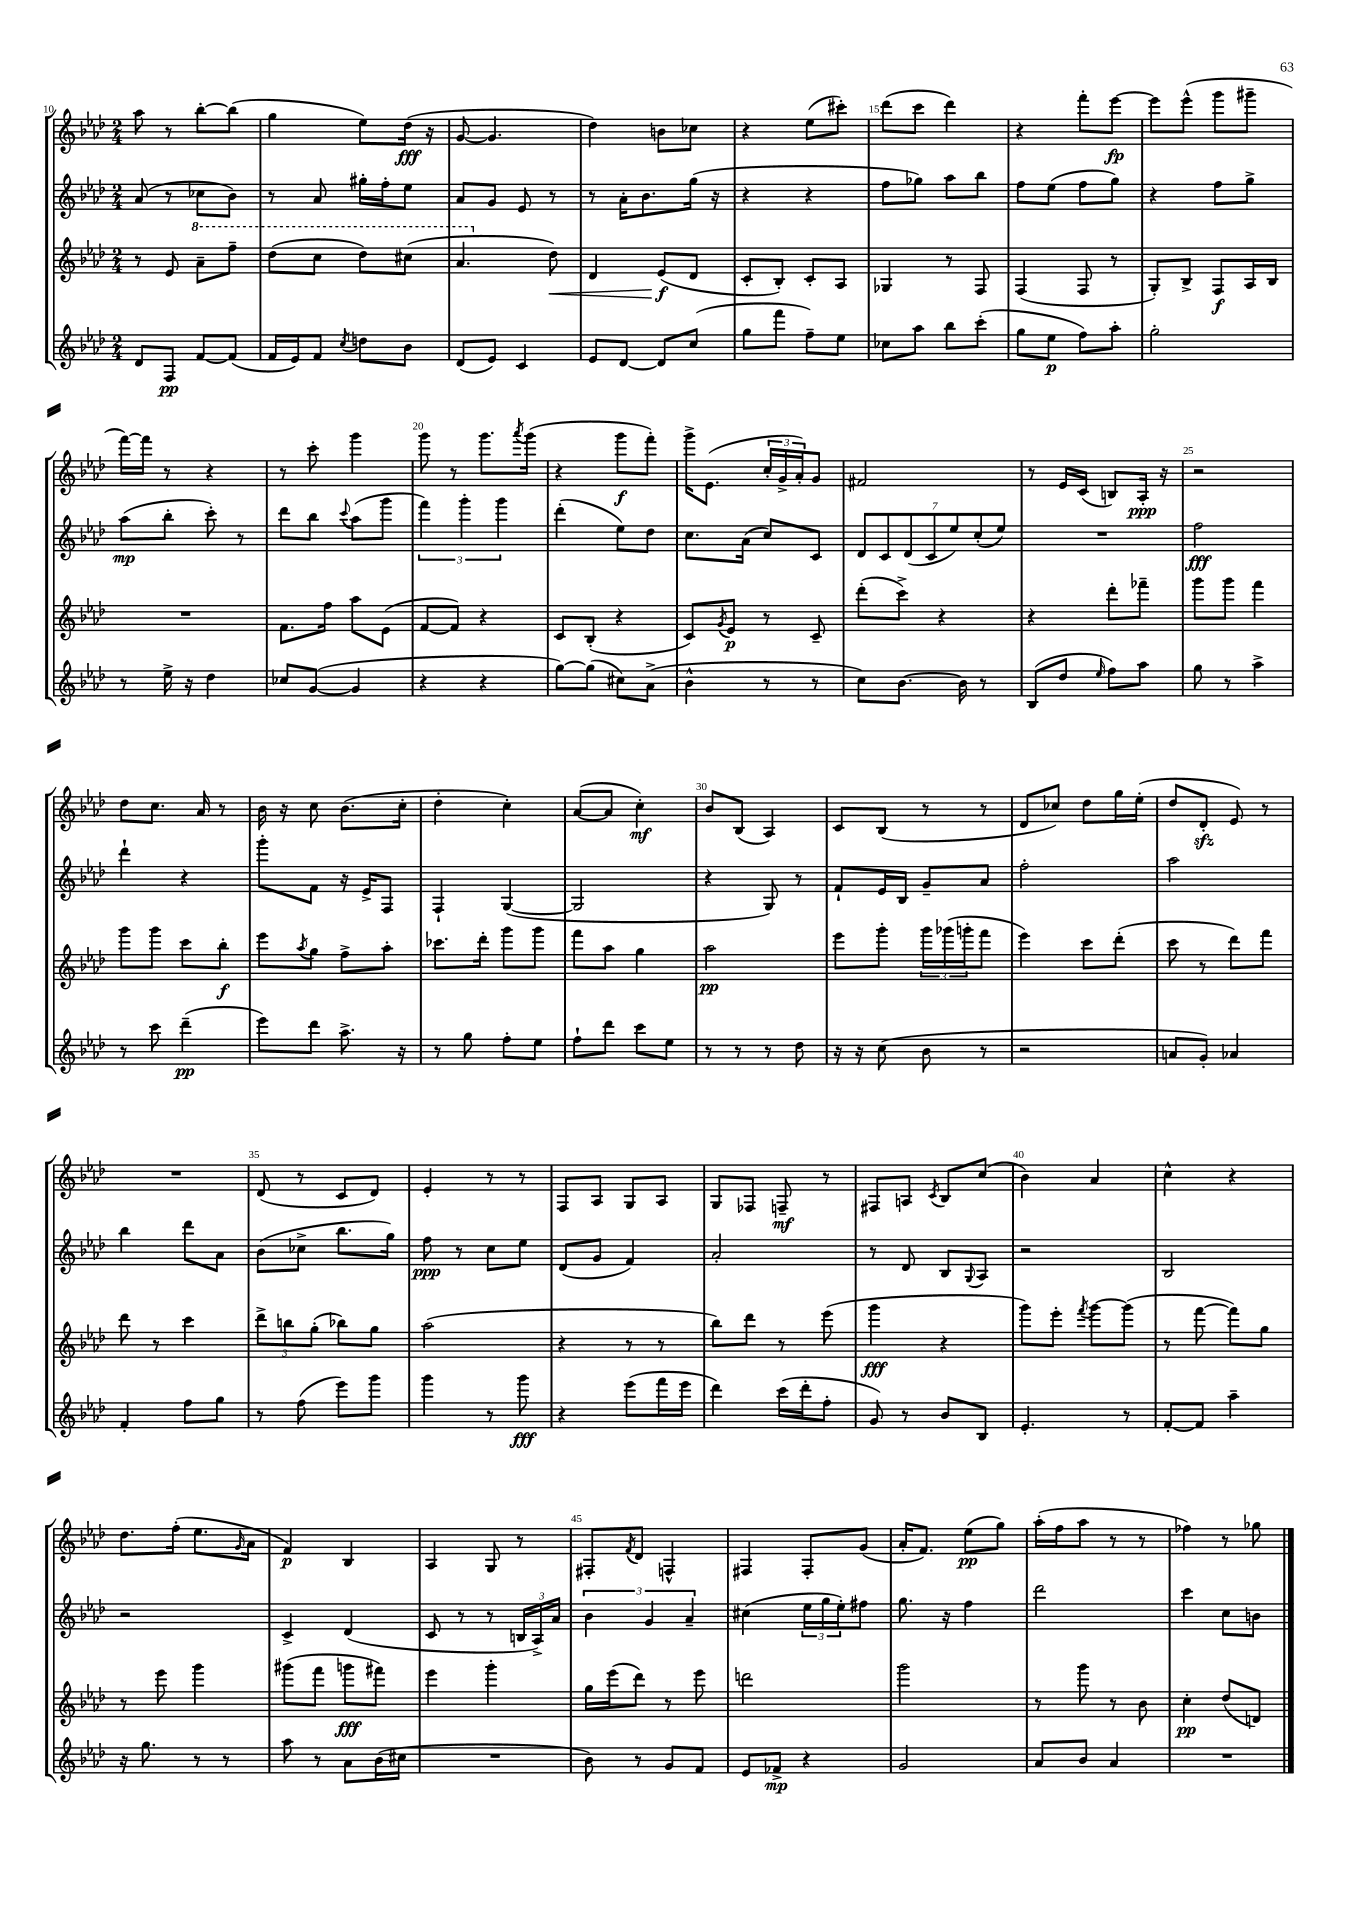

**kern	**dynam	**kern	**dynam	**kern	**dynam	**kern	**dynam
*part4	*part4	*part3	*part3	*part2	*part2	*part1	*part1
*staff4	*staff4	*staff3	*staff3	*staff2	*staff2	*staff1	*staff1
*clefG2	*	*clefG2	*	*clefG2	*	*clefG2	*
*k[b-e-a-d-]	*	*k[b-e-a-d-]	*	*k[b-e-a-d-]	*	*k[b-e-a-d-]	*
*M2/4	*	*M2/4	*	*M2/4	*	*M2/4	*
=10	=10	=10	=10	=10	=10	=10	=10
8d-/L	.	8r	.	(8a-/	.	8aa-\	.
8F/J	pp	8e-/	.	8r	.	8r	.
*	*	*8va	*	*	*	*	*
[8f/L	.	8aa-~\L	.	8cc-X\L	.	[8bb-'\L	.
(8f/J]	.	8fff~\J	.	8b-\J)	.	(8bb-\J]	.
=11	=11	=11	=11	=11	=11	=11	=11
16f/LL	.	(8ddd-\L	.	8r	.	4gg\	.
16e-/J)	.	.	.	.	.	.	.
8f/J	.	8ccc\J	.	8a-/	.	.	.
8qcc/	.	.	.	.	.	.	.
8ddn\L	.	8ddd-\L)	.	16gg#X'\LL	.	8ee-\L)	.
.	.	.	.	16ff'\J	.	.	.
8b-\J	.	(8ccc#X\J	.	8ee-\J	.	(16dd-\Jk	fff
.	.	.	.	.	.	16r	.
=12	=12	=12	=12	=12	=12	=12	=12
(8d-/L	.	4.aa-/	.	8a-/L	.	[8g/	.
8e-/J)	.	.	.	8g/J	.	4.g/]	.
4c/	.	.	.	8e-/	.	.	.
*	*	*X8va	*	*	*	*	*
!	!	!	!LO:HP:b	!	!	!	!
.	.	8dd-\)	<	8r	.	.	.
=13	=13	=13	=13	=13	=13	=13	=13
8e-/L	.	4d-/	.	8r	.	4dd-\)	.
[8d-/J	.	.	.	16a-'\KL	.	.	.
.	.	.	.	8.b-\	.	.	.
8d-/L]	.	(8e-/L	f	.	.	8bn\L	.
(8cc/J	.	8d-/J	[	(16gg\Jk	.	8cc-X\J	.
.	.	.	.	16r	.	.	.
=14	=14	=14	=14	=14	=14	=14	=14
8gg\L	.	8c'/L	.	4r	.	4r	.
8fff\J	.	8B-'/J)	.	.	.	.	.
8ff~\L)	.	8c'/L	.	4r	.	(8ee-\L	.
8ee-\J	.	8A-/J	.	.	.	8ccc#X'\J)	.
=15	=15	=15	=15	=15	=15	=15	=15
8cc-X\L	.	4G-X/	.	8ff\L	.	(8ddd-\L	.
8aa-\J	.	.	.	8gg-X\J)	.	8ccc\J	.
8bb-\L	.	8r	.	8aa-\L	.	4ddd-\)	.
(8ccc'\J	.	8F/	.	8bb-\J	.	.	.
=16	=16	=16	=16	=16	=16	=16	=16
8gg\L	.	(4F/	.	8ff\L	.	4r	.
8ee-\J	p	.	.	(8ee-\J	.	.	.
8ff\L)	.	8F/	.	8ff\L	.	8fff'\L	.
8aa-'\J	.	8r	.	8gg\J)	.	[8eee-\J	fp
=17	=17	=17	=17	=17	=17	=17	=17
2gg'\	.	8G'/L)	.	4r	.	8eee-\L]	.
.	.	8B-^/J	.	.	.	(8eee-^^\J	.
.	.	8F/L	f	8ff\L	.	8ggg\L	.
.	.	16A-/L	.	8gg^\J	.	8ggg#X~\J	.
.	.	16B-/JJ	.	.	.	.	.
!!LO:LB:g=z
=18	=18	=18	=18	=18	=18	=18	=18
8r	.	2r	.	(8aa-\L	mp	[16fff\LL)	.
.	.	.	.	.	.	16fff\JJ]	.
16ee-^\	.	.	.	8bb-'\J	.	8r	.
16r	.	.	.	.	.	.	.
4dd-\	.	.	.	8ccc'\)	.	4r	.
.	.	.	.	8r	.	.	.
=19	=19	=19	=19	=19	=19	=19	=19
8cc-X/L	.	8.f\L	.	8ddd-\L	.	8r	.
([8g/J	.	.	.	8bb-\J	.	8ccc'\	.
.	.	16ff\Jk	.	.	.	.	.
.	.	.	.	8qqccc/	.	.	.
4g/]	.	8aa-\L	.	(8aa-\L	.	4ggg\	.
.	.	(8e-\J	.	8ggg\J	.	.	.
=20	=20	=20	=20	=20	=20	=20	=20
4r	.	[8f/L	.	6fff\)	.	8ggg\	.
.	.	8f/J])	.	.	.	8r	.
.	.	.	.	6ggg'\	.	.	.
4r	.	4r	.	.	.	8.ggg\L	.
.	.	.	.	6ggg\	.	.	.
.	.	.	.	.	.	8qaaa-/	.
.	.	.	.	.	.	(16ggg\Jk	.
=21	=21	=21	=21	=21	=21	=21	=21
[8gg\L)	.	8c/L	.	(4ddd-'\	.	4r	.
(8gg\J]	.	(8B-'/J	.	.	.	.	.
8cc#X\L)	.	4r	.	8ee-\L)	.	8ggg\L	f
(8a-^\J	.	.	.	8dd-\J	.	8fff'\J)	.
=22	=22	=22	=22	=22	=22	=22	=22
4b-^^\	.	8c/L)	.	8.cc\L	.	16ggg^\KL	.
.	.	.	.	.	.	(8.e-\J	.
.	.	8qg/	.	.	.	.	.
.	.	8e-/J	p	.	.	.	.
.	.	.	.	(16a-\Jk	.	.	.
8r	.	8r	.	8cc/L)	.	24cc'/LL	.
.	.	.	.	.	.	24g^/	.
.	.	.	.	.	.	24a-'/J)	.
8r	.	8c~/	.	8c/J	.	8g/J	.
=23	=23	=23	=23	=23	=23	=23	=23
8cc\L)	.	(8ddd-'\L	.	14d-/L	.	2f#X/	.
.	.	.	.	14c/	.	.	.
[8.b-\J	.	8ccc^\J)	.	.	.	.	.
.	.	.	.	(14d-/	.	.	.
.	.	.	.	14c/	.	.	.
.	.	4r	.	.	.	.	.
.	.	.	.	14ee-/)	.	.	.
16b-\]	.	.	.	.	.	.	.
.	.	.	.	(14cc'/	.	.	.
8r	.	.	.	.	.	.	.
.	.	.	.	14ee-/J)	.	.	.
=24	=24	=24	=24	=24	=24	=24	=24
(8B-/L	.	4r	.	2r	.	8r	.
8dd-/J	.	.	.	.	.	16e-/LL	.
.	.	.	.	.	.	(16c/JJ	.
16qqee-/	.	.	.	.	.	.	.
8ff\L)	.	8ddd-'\L	.	.	.	8Bn/L)	.
8aa-\J	.	8fff-X~\J	.	.	.	16A-'/Jk	ppp
.	.	.	.	.	.	16r	.
=25	=25	=25	=25	=25	=25	=25	=25
8gg\	.	8ggg\L	.	2ff\	fff	2r	.
8r	.	8ggg\J	.	.	.	.	.
4aa-^\	.	4fff\	.	.	.	.	.
!!LO:LB:g=z
=26	=26	=26	=26	=26	=26	=26	=26
8r	.	8ggg\L	.	4ddd-`\	.	8dd-\L	.
8ccc\	.	8ggg\J	.	.	.	8.cc\J	.
(4ddd-~\	pp	8ccc\L	.	4r	.	.	.
.	.	.	.	.	.	16a-/	.
.	.	8bb-'\J	f	.	.	8r	.
=27	=27	=27	=27	=27	=27	=27	=27
8eee-\L)	.	8eee-\L	.	8ggg'\L	.	16b-\	.
.	.	.	.	.	.	16r	.
.	.	8qaa-/	.	.	.	.	.
8ddd-\J	.	8gg\J	.	8f\J	.	8cc\	.
8.aa-^\	.	8ff^\L	.	16r	.	(8.b-\L	.
.	.	.	.	16e-^/KL	.	.	.
.	.	8aa-'\J	.	8F/J	.	.	.
16r	.	.	.	.	.	16cc'\Jk	.
=28	=28	=28	=28	=28	=28	=28	=28
8r	.	8.ccc-X\L	.	4F`/	.	4dd-'\	.
8gg\	.	.	.	.	.	.	.
.	.	16ddd-'\Jk	.	.	.	.	.
8ff'\L	.	8ggg\L	.	([4G/	.	4cc'\)	.
8ee-\J	.	8ggg\J	.	.	.	.	.
=29	=29	=29	=29	=29	=29	=29	=29
8ff`\L	.	8fff\L	.	2G/]	.	([8a-/L	.
8ddd-\J	.	8aa-\J	.	.	.	8a-/J]	.
8ccc\L	.	4gg\	.	.	.	4cc'\)	mf
8ee-\J	.	.	.	.	.	.	.
=30	=30	=30	=30	=30	=30	=30	=30
8r	.	2aa-\	pp	4r	.	8b-/L	.
8r	.	.	.	.	.	(8B-/J	.
8r	.	.	.	8G/)	.	4A-/)	.
8dd-\	.	.	.	8r	.	.	.
=31	=31	=31	=31	=31	=31	=31	=31
16r	.	8eee-\L	.	8f`/L	.	8c/L	.
16r	.	.	.	.	.	.	.
(8cc\	.	8ggg'\J	.	16e-/L	.	(8B-/J	.
.	.	.	.	16B-/JJ	.	.	.
8b-\	.	24ggg\LL	.	8g~/L	.	8r	.
.	.	(24ggg-X\	.	.	.	.	.
.	.	24gggn'\J	.	.	.	.	.
8r	.	8fff\J	.	8a-/J	.	8r	.
=32	=32	=32	=32	=32	=32	=32	=32
2r	.	4eee-\)	.	2ff'\	.	8d-/L	.
.	.	.	.	.	.	8cc-X/J)	.
.	.	8ccc\L	.	.	.	8dd-\L	.
.	.	(8ddd-'\J	.	.	.	16gg\L	.
.	.	.	.	.	.	(16ee-'\JJ	.
=33	=33	=33	=33	=33	=33	=33	=33
8an/L	.	8ccc\	.	2aa-\	.	8dd-/L	.
8g'/J)	.	8r	.	.	.	8d-zz'/J	.
4a-X/	.	8ddd-\L)	.	.	.	8e-/)	.
.	.	8fff\J	.	.	.	8r	.
!!LO:LB:g=z
=34	=34	=34	=34	=34	=34	=34	=34
4f'/	.	8ddd-\	.	4bb-\	.	2r	.
.	.	8r	.	.	.	.	.
8ff\L	.	4ccc\	.	8ddd-\L	.	.	.
8gg\J	.	.	.	8a-\J	.	.	.
=35	=35	=35	=35	=35	=35	=35	=35
8r	.	12ddd-^\L	.	(8b-\L	.	(8d-/	.
.	.	12bbn\	.	.	.	.	.
(8ff\	.	.	.	8cc-X^\J	.	8r	.
.	.	(12gg'\J	.	.	.	.	.
8eee-\L)	.	8bb-X\L)	.	8.bb-\L	.	8c/L	.
8ggg\J	.	8gg\J	.	.	.	8d-/J)	.
.	.	.	.	16gg\Jk)	.	.	.
=36	=36	=36	=36	=36	=36	=36	=36
4ggg\	.	(2aa-\	.	8ff\	ppp	4e-'/	.
.	.	.	.	8r	.	.	.
8r	.	.	.	8cc\L	.	8r	.
8ggg\	fff	.	.	8ee-\J	.	8r	.
=37	=37	=37	=37	=37	=37	=37	=37
4r	.	4r	.	(8d-/L	.	8F/L	.
.	.	.	.	8g/J	.	8A-/J	.
(8eee-\L	.	8r	.	4f/)	.	8G/L	.
16fff\L	.	8r	.	.	.	8A-/J	.
16eee-\JJ	.	.	.	.	.	.	.
=38	=38	=38	=38	=38	=38	=38	=38
4ddd-\)	.	8bb-\L)	.	2a-'/	.	8G/L	.
.	.	8ddd-\J	.	.	.	8F-X/J	.
(16ccc\LL	.	8r	.	.	.	8Fn~/	mf
16ddd-'\J	.	.	.	.	.	.	.
8ff'\J	.	(8eee-\	.	.	.	8r	.
=39	=39	=39	=39	=39	=39	=39	=39
8g/)	.	4ggg\	fff	8r	.	8F#X/L	.
8r	.	.	.	8d-/	.	8An/J	.
.	.	.	.	.	.	8qc/	.
8b-/L	.	4r	.	8B-/L	.	8B-/L	.
.	.	.	.	8qqG/	.	.	.
8B-/J	.	.	.	8A-/J	.	(8cc/J	.
=40	=40	=40	=40	=40	=40	=40	=40
4.e-'/	.	8ggg\L)	.	2r	.	4b-\)	.
.	.	8eee-'\J	.	.	.	.	.
.	.	8qfff/	.	.	.	.	.
.	.	[8ggg\L	.	.	.	4a-/	.
8r	.	(8ggg\J]	.	.	.	.	.
=41	=41	=41	=41	=41	=41	=41	=41
[8f'/L	.	8r	.	2B-/	.	4cc^^\	.
8f/J]	.	[8fff\	.	.	.	.	.
4aa-~\	.	8fff\L])	.	.	.	4r	.
.	.	8gg\J	.	.	.	.	.
!!LO:LB:g=z
=42	=42	=42	=42	=42	=42	=42	=42
16r	.	8r	.	2r	.	8.dd-\L	.
8.gg\	.	.	.	.	.	.	.
.	.	8eee-\	.	.	.	.	.
.	.	.	.	.	.	(16ff'\Jk	.
8r	.	4ggg\	.	.	.	8.ee-\L	.
8r	.	.	.	.	.	.	.
.	.	.	.	.	.	16qqg/	.
.	.	.	.	.	.	16a-\Jk	.
=43	=43	=43	=43	=43	=43	=43	=43
8aa-\	.	(8ggg#X\L	.	4c^/	.	4f/)	p
8r	.	8fff\J	.	.	.	.	.
8a-\L	.	8gggn\L	fff	(4d-/	.	4B-/	.
(16b-\L	.	8fff#X\J)	.	.	.	.	.
16cc#X\JJ	.	.	.	.	.	.	.
=44	=44	=44	=44	=44	=44	=44	=44
2r	.	4eee-\	.	8c/	.	4A-/	.
.	.	.	.	8r	.	.	.
.	.	4ggg'\	.	8r	.	8G/	.
.	.	.	.	24Bn/LL	.	8r	.
.	.	.	.	24A-^/)	.	.	.
.	.	.	.	24a-/JJ	.	.	.
=45	=45	=45	=45	=45	=45	=45	=45
8b-\)	.	16gg\LL	.	6b-\	.	8F#X'/L	.
.	.	(16eee-\J	.	.	.	.	.
.	.	.	.	.	.	8qf/	.
8r	.	8ddd-\J)	.	.	.	8d-/J	.
.	.	.	.	6g/	.	.	.
8g/L	.	8r	.	.	.	4Fn^^/	.
.	.	.	.	6a-~/	.	.	.
8f/J	.	8eee-\	.	.	.	.	.
=46	=46	=46	=46	=46	=46	=46	=46
8e-/L	.	2dddn\	.	(4cc#X\	.	4F#X/	.
8f-X^/J	mp	.	.	.	.	.	.
4r	.	.	.	24ee-\LL	.	8F#'/L	.
.	.	.	.	24gg\	.	.	.
.	.	.	.	24ee-'\J)	.	.	.
.	.	.	.	8ff#X\J	.	(8g/J	.
=47	=47	=47	=47	=47	=47	=47	=47
2g/	.	2ggg\	.	8.gg\	.	16a-'/KL	.
.	.	.	.	.	.	8.f/J)	.
.	.	.	.	16r	.	.	.
.	.	.	.	4ff\	.	(8ee-\L	pp
.	.	.	.	.	.	8gg\J)	.
=48	=48	=48	=48	=48	=48	=48	=48
8a-/L	.	8r	.	2ddd-\	.	(16aa-'\LL	.
.	.	.	.	.	.	16ff\J	.
8b-/J	.	8ggg\	.	.	.	8aa-\J	.
4a-/	.	8r	.	.	.	8r	.
.	.	8b-\	.	.	.	8r	.
=49	=49	=49	=49	=49	=49	=49	=49
2r	.	4cc'\	pp	4ccc\	.	4ff-X\)	.
.	.	(8dd-/L	.	8cc\L	.	8r	.
.	.	8dn/J)	.	8bn\J	.	8gg-X\	.
==	==	==	==	==	==	==	==
*-	*-	*-	*-	*-	*-	*-	*-
